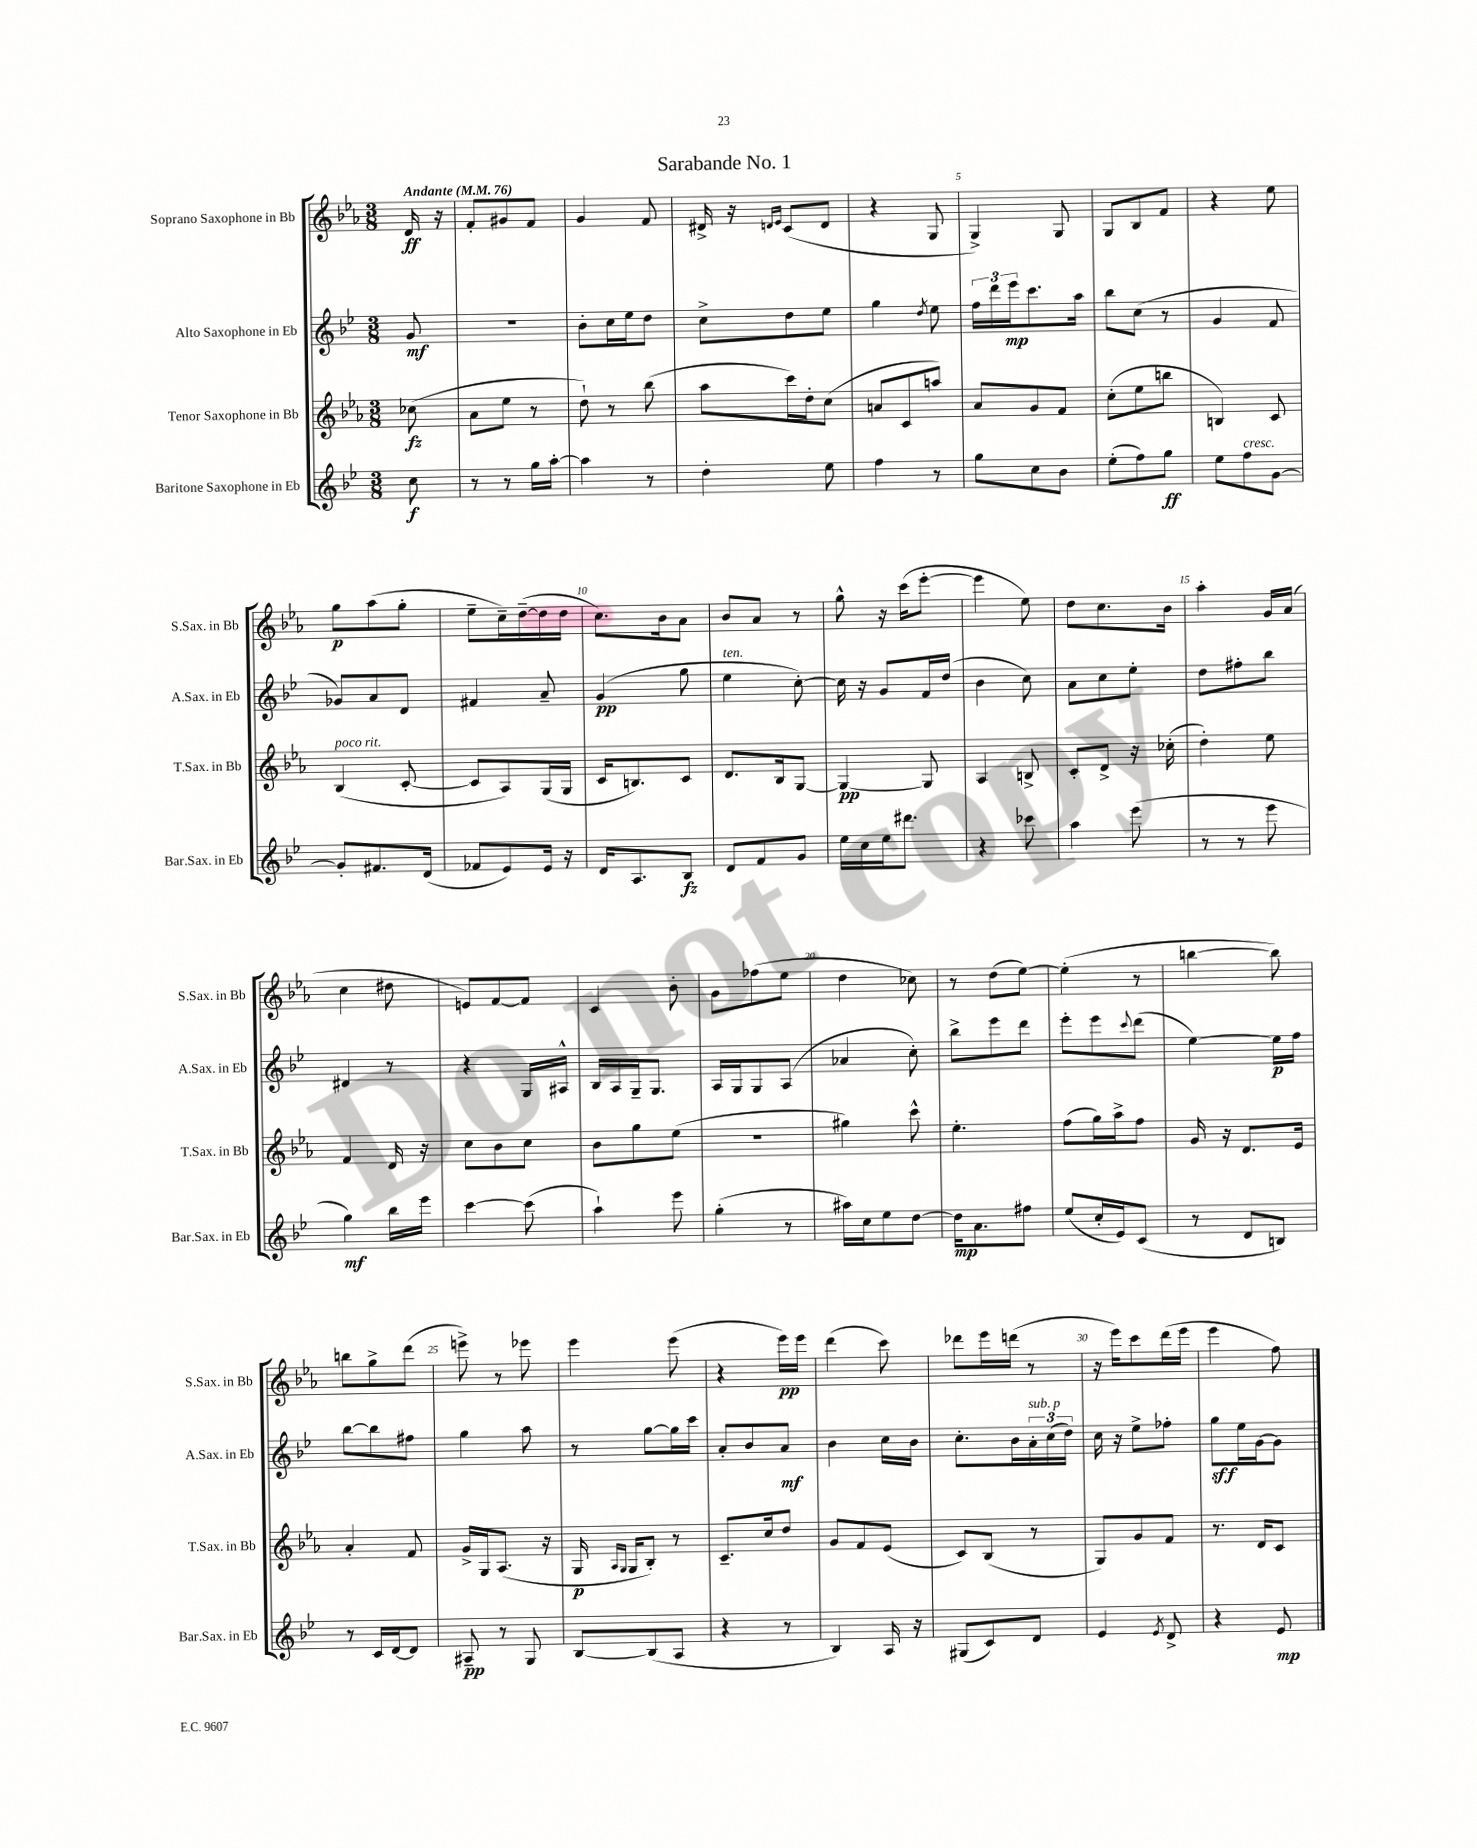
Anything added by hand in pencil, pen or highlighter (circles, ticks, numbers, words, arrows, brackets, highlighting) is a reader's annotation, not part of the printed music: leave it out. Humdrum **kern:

**kern	**dynam	**kern	**dynam	**kern	**dynam	**kern	**dynam
*part4	*part4	*part3	*part3	*part2	*part2	*part1	*part1
*staff4	*staff4	*staff3	*staff3	*staff2	*staff2	*staff1	*staff1
*I"Baritone Saxophone in Eb	*	*I"Tenor Saxophone in Bb	*	*I"Alto Saxophone in Eb	*	*I"Soprano Saxophone in Bb	*
*I'Bar.Sax. in Eb	*	*I'T.Sax. in Bb	*	*I'A.Sax. in Eb	*	*I'S.Sax. in Bb	*
*clefG2	*	*clefG2	*	*clefG2	*	*clefG2	*
*k[b-e-]	*	*k[b-e-a-]	*	*k[b-e-]	*	*k[b-e-a-]	*
*M3/8	*	*M3/8	*	*M3/8	*	*M3/8	*
*MM76	*	*MM76	*	*MM76	*	*MM76	*
=	=	=	=	=	=	=	=
!	!	!	!	!	!	!LO:TX:a:B:t=Andante	!
8cc\	f	(8cc-X\	fz	8g/	mf	16d/	ff
.	.	.	.	.	.	16r	.
=1	=1	=1	=1	=1	=1	=1	=1
8r	.	8a-\L	.	4.r	.	8f'/L	.
8r	.	8ee-\J	.	.	.	8g#X/	.
16gg\LL	.	8r	.	.	.	8f/J	.
[16aa'\JJ	.	.	.	.	.	.	.
=2	=2	=2	=2	=2	=2	=2	=2
4aa\]	.	8dd`\)	.	8b-'\L	.	4g/	.
.	.	8r	.	16cc\L	.	.	.
.	.	.	.	16ee-\J	.	.	.
8r	.	(8bb-\	.	8dd\J	.	8f/	.
=3	=3	=3	=3	=3	=3	=3	=3
4dd'\	.	8aa-\L	.	8cc^\L	.	16d#X^/	.
.	.	.	.	.	.	16r	.
.	.	.	.	.	.	16qqdn/LL	.
.	.	.	.	.	.	16qqe-/JJ	.
.	.	16ccc\L)	.	8dd\	.	(8c/L	.
.	.	16dd'\J	.	.	.	.	.
8ee-\	.	(8cc\J	.	8ee-\J	.	8d/J	.
=4	=4	=4	=4	=4	=4	=4	=4
4ff\	.	8an/L	.	4gg\	.	4r	.
.	.	8c/	.	.	.	.	.
.	.	.	.	8qdd/	.	.	.
8r	.	8aan/J)	.	8ee-\	.	8G/	.
=5	=5	=5	=5	=5	=5	=5	=5
8gg\L	.	8a-/L	.	24ff\LL	.	4G^/)	.
.	.	.	.	24ddd\	.	.	.
.	.	.	.	24eee-\J	mp	.	.
8cc\	.	8g/	.	8.ccc\	.	.	.
8b-\J	.	8f/J	.	.	.	8G/	.
.	.	.	.	16aa\Jk	.	.	.
=6	=6	=6	=6	=6	=6	=6	=6
(8ee-'\L	.	(8cc'\L	.	8bb-\L	.	8G/L	.
8ff\)	.	8ee-\	.	(8cc\J	.	8B-/	.
8gg\J	ff	8bbn\J	.	8r	.	8f/J	.
=7	=7	=7	=7	=7	=7	=7	=7
8ee-\L	.	4Bn/)	.	4g/	.	4r	.
!LO:TX:a:i:t=cresc.	!	!	!	!	!	!	!
8ff\	.	.	.	.	.	.	.
[8g\J	.	8c/	.	8f/	.	8ee-\	.
!!LO:LB:g=z
=8	=8	=8	=8	=8	=8	=8	=8
!	!	!LO:TX:a:i:t=poco rit.	!	!	!	!	!
8g'/L]	.	(4B-/	.	8g-X/L)	.	8gg\L	p
8.f#X/	.	.	.	8a/	.	(8aa-\	.
.	.	[8c'/	.	8d/J	.	8gg'\J	.
(16d/Jk	.	.	.	.	.	.	.
=9	=9	=9	=9	=9	=9	=9	=9
8f-X/L	.	8c/L]	.	4f#X/	.	8ee-~\L	.
8e-/)	.	8A-/)	.	.	.	16cc~\L)	.
.	.	.	.	.	.	([16dd~\	.
16e-/Jk	.	(16G/L	.	8a~/	.	16dd\]	.
16r	.	16G/JJ	.	.	.	16dd\JJ	.
=10	=10	=10	=10	=10	=10	=10	=10
16d/KL	.	16c/KL	.	(4g/	pp	8.cc\L)	.
8.A/	.	8.Bn/)	.	.	.	.	.
.	.	.	.	.	.	16b-\k	.
8B-/J	fz	8c/J	.	8gg\	.	8a-\J	.
=11	=11	=11	=11	=11	=11	=11	=11
!	!	!	!	!LO:TX:a:i:t=ten.	!	!	!
8d/L	.	8.d/L	.	4ee-\	.	8b-/L	.
8f/	.	.	.	.	.	8a-/J	.
.	.	16B-/k	.	.	.	.	.
8g/J	.	[8G/J	.	[8cc'\)	.	8r	.
=12	=12	=12	=12	=12	=12	=12	=12
16ee-\LL	.	4G/_	pp	16cc\]	.	8gg^^\	.
16cc\	.	.	.	16r	.	.	.
16ee-\J	.	.	.	8g/L	.	16r	.
8.ddd#X\J	.	.	.	.	.	(16ccc\KL	.
.	.	8G/]	.	16f/L	.	[8eee-'\J	.
.	.	.	.	(16dd/JJ	.	.	.
=13	=13	=13	=13	=13	=13	=13	=13
4r	.	4A-/	.	4b-\	.	4eee-\]	.
8ccc-X\	.	8Bn^/	.	8cc\)	.	8ee-\)	.
=14	=14	=14	=14	=14	=14	=14	=14
4aa\	.	8c'/L	.	8a\L	.	8dd\L	.
.	.	8d^/J	.	8cc\	.	8.cc\	.
(8eee-\	.	16r	.	8ee-'\J	.	.	.
.	.	(16cc-X'\	.	.	.	16b-\Jk	.
=15	=15	=15	=15	=15	=15	=15	=15
8r	.	4dd'\)	.	8dd\L	.	4aa-'\	.
8r	.	.	.	8ff#X'\	.	.	.
8eee-\	.	8ee-\	.	8bb-\J	.	16g/LL	.
.	.	.	.	.	.	(16a-/JJ	.
!!LO:LB:g=z
=16	=16	=16	=16	=16	=16	=16	=16
4gg\)	mf	4f/	.	4d#X/	.	4cc\	.
16bb-\LL	.	16d/	.	8r	.	8dd#X\	.
16eee-\JJ	.	16r	.	.	.	.	.
=17	=17	=17	=17	=17	=17	=17	=17
[4ccc\	.	8cc\L	.	4r	.	8en/L)	.
.	.	8b-\	.	.	.	[8f/	.
(8ccc\]	.	8cc\J	.	16G/LL	.	8f/J]	.
.	.	.	.	16A#X^^/JJ	.	.	.
=18	=18	=18	=18	=18	=18	=18	=18
4aa`\)	.	8b-\L	.	16B-/LL	.	4c/	.
.	.	.	.	16A/	.	.	.
.	.	8gg\	.	16G~/J	.	.	.
.	.	.	.	8.G/J	.	.	.
8eee-\	.	(8ee-\J	.	.	.	8b-'\	.
=19	=19	=19	=19	=19	=19	=19	=19
(4gg'\	.	4.r	.	16A/LL	.	8g\L	.
.	.	.	.	16G/J	.	.	.
.	.	.	.	8G/	.	(8ff-X\	.
8r	.	.	.	(8A/J	.	8ee-\J	.
=20	=20	=20	=20	=20	=20	=20	=20
16aa#X\LL)	.	4gg#X\)	.	4a-X/	.	4dd\	.
16cc\J	.	.	.	.	.	.	.
8ee-\	.	.	.	.	.	.	.
[8dd\J	.	8ccc^^\	.	8cc'\)	.	8cc-X\)	.
=21	=21	=21	=21	=21	=21	=21	=21
16dd\KL]	mp	4.ee-'\	.	8bb-^\L	.	8r	.
8.a\	.	.	.	.	.	.	.
.	.	.	.	8eee-\	.	(8dd\L	.
8ff#X\J	.	.	.	8ddd\J	.	[8ee-\J)	.
=22	=22	=22	=22	=22	=22	=22	=22
(8ee-/L	.	(8ff\L	.	8eee-'\L	.	(4ee-'\]	.
16cc'/L	.	16gg\L)	.	8eee-\	.	.	.
16e-/J)	.	16aa-^\J	.	.	.	.	.
.	.	.	.	8qqccc/	.	.	.
(8c/J	.	8ff\J	.	(8ddd\J	.	8r	.
=23	=23	=23	=23	=23	=23	=23	=23
8r	.	16g/	.	[4ee-\)	.	[4bbn\	.
.	.	16r	.	.	.	.	.
8d/L	.	8.d/L	.	.	.	.	.
8Bn/J)	.	.	.	16ee-\LL]	p	8bb\])	.
.	.	16e-/Jk	.	16ff\JJ	.	.	.
!!LO:LB:g=z
=24	=24	=24	=24	=24	=24	=24	=24
8r	.	4a-'/	.	[8bb-\L	.	8bbn\L	.
16c/LL	.	.	.	8bb-\]	.	8gg^\	.
[16d/J	.	.	.	.	.	.	.
8d/J]	.	8f/	.	8ff#X\J	.	(8ddd\J	.
=25	=25	=25	=25	=25	=25	=25	=25
8A#X~/	pp	16g^/LL	.	4gg\	.	8eeen^\)	.
.	.	16G/J	.	.	.	.	.
8r	.	(8.A-/J	.	.	.	8r	.
8G/	.	.	.	8aa\	.	8eee-X\	.
.	.	16r	.	.	.	.	.
=26	=26	=26	=26	=26	=26	=26	=26
[8B-/L	.	16G/	p	8r	.	4eee-\	.
.	.	16qqA-/LL	.	.	.	.	.
.	.	16qqG/JJ	.	.	.	.	.
.	.	16G/KL	.	.	.	.	.
(8B-/]	.	8B-'/J)	.	[8gg\L	.	.	.
8A/J	.	8r	.	16gg\L]	.	(8eee-\	.
.	.	.	.	16ccc\JJ	.	.	.
=27	=27	=27	=27	=27	=27	=27	=27
4r	.	8.c~/L	.	8a'/L	.	4r	.
.	.	.	.	8b-/	.	.	.
.	.	16cc/k	.	.	.	.	.
8r	.	8dd/J	.	8a/J	mf	16eee-\LL)	pp
.	.	.	.	.	.	16eee-\JJ	.
=28	=28	=28	=28	=28	=28	=28	=28
4B-/)	.	8g/L	.	4b-\	.	(4ddd\	.
.	.	8f/	.	.	.	.	.
16A/	.	(8e-/J	.	16cc\LL	.	8ccc\)	.
16r	.	.	.	16b-\JJ	.	.	.
=29	=29	=29	=29	=29	=29	=29	=29
(8G#X/L	.	8c/L)	.	8.cc'\L	.	8ddd-X\L	.
8c/)	.	(8B-/J	.	.	.	16eee-\L	.
.	.	.	.	16b-\L	.	(16dddn\JJ	.
!	!	!	!	!LO:TX:a:i:t=sub. p	!	!	!
8d/J	.	8r	.	24a'\	.	8r	.
.	.	.	.	(24cc\	.	.	.
.	.	.	.	24dd\JJ)	.	.	.
=30	=30	=30	=30	=30	=30	=30	=30
4e-/	.	8G/L)	.	16cc\	.	16r	.
.	.	.	.	16r	.	16eee-\KL)	.
.	.	8g/	.	8ee-^\L	.	8ccc\	.
8qe-/	.	.	.	.	.	.	.
8d^/	.	8f/J	.	8ff-X'\J	.	(16ddd\L	.
.	.	.	.	.	.	16eee-\JJ	.
=31	=31	=31	=31	=31	=31	=31	=31
4r	.	8.r	.	8gg\L	sff	4eee-\	.
.	.	.	.	16ee-\L	.	.	.
.	.	16d/KL	.	[16g\J	.	.	.
8e-/	mp	8c/J	.	8g\J]	.	8ff\)	.
==	==	==	==	==	==	==	==
*-	*-	*-	*-	*-	*-	*-	*-
